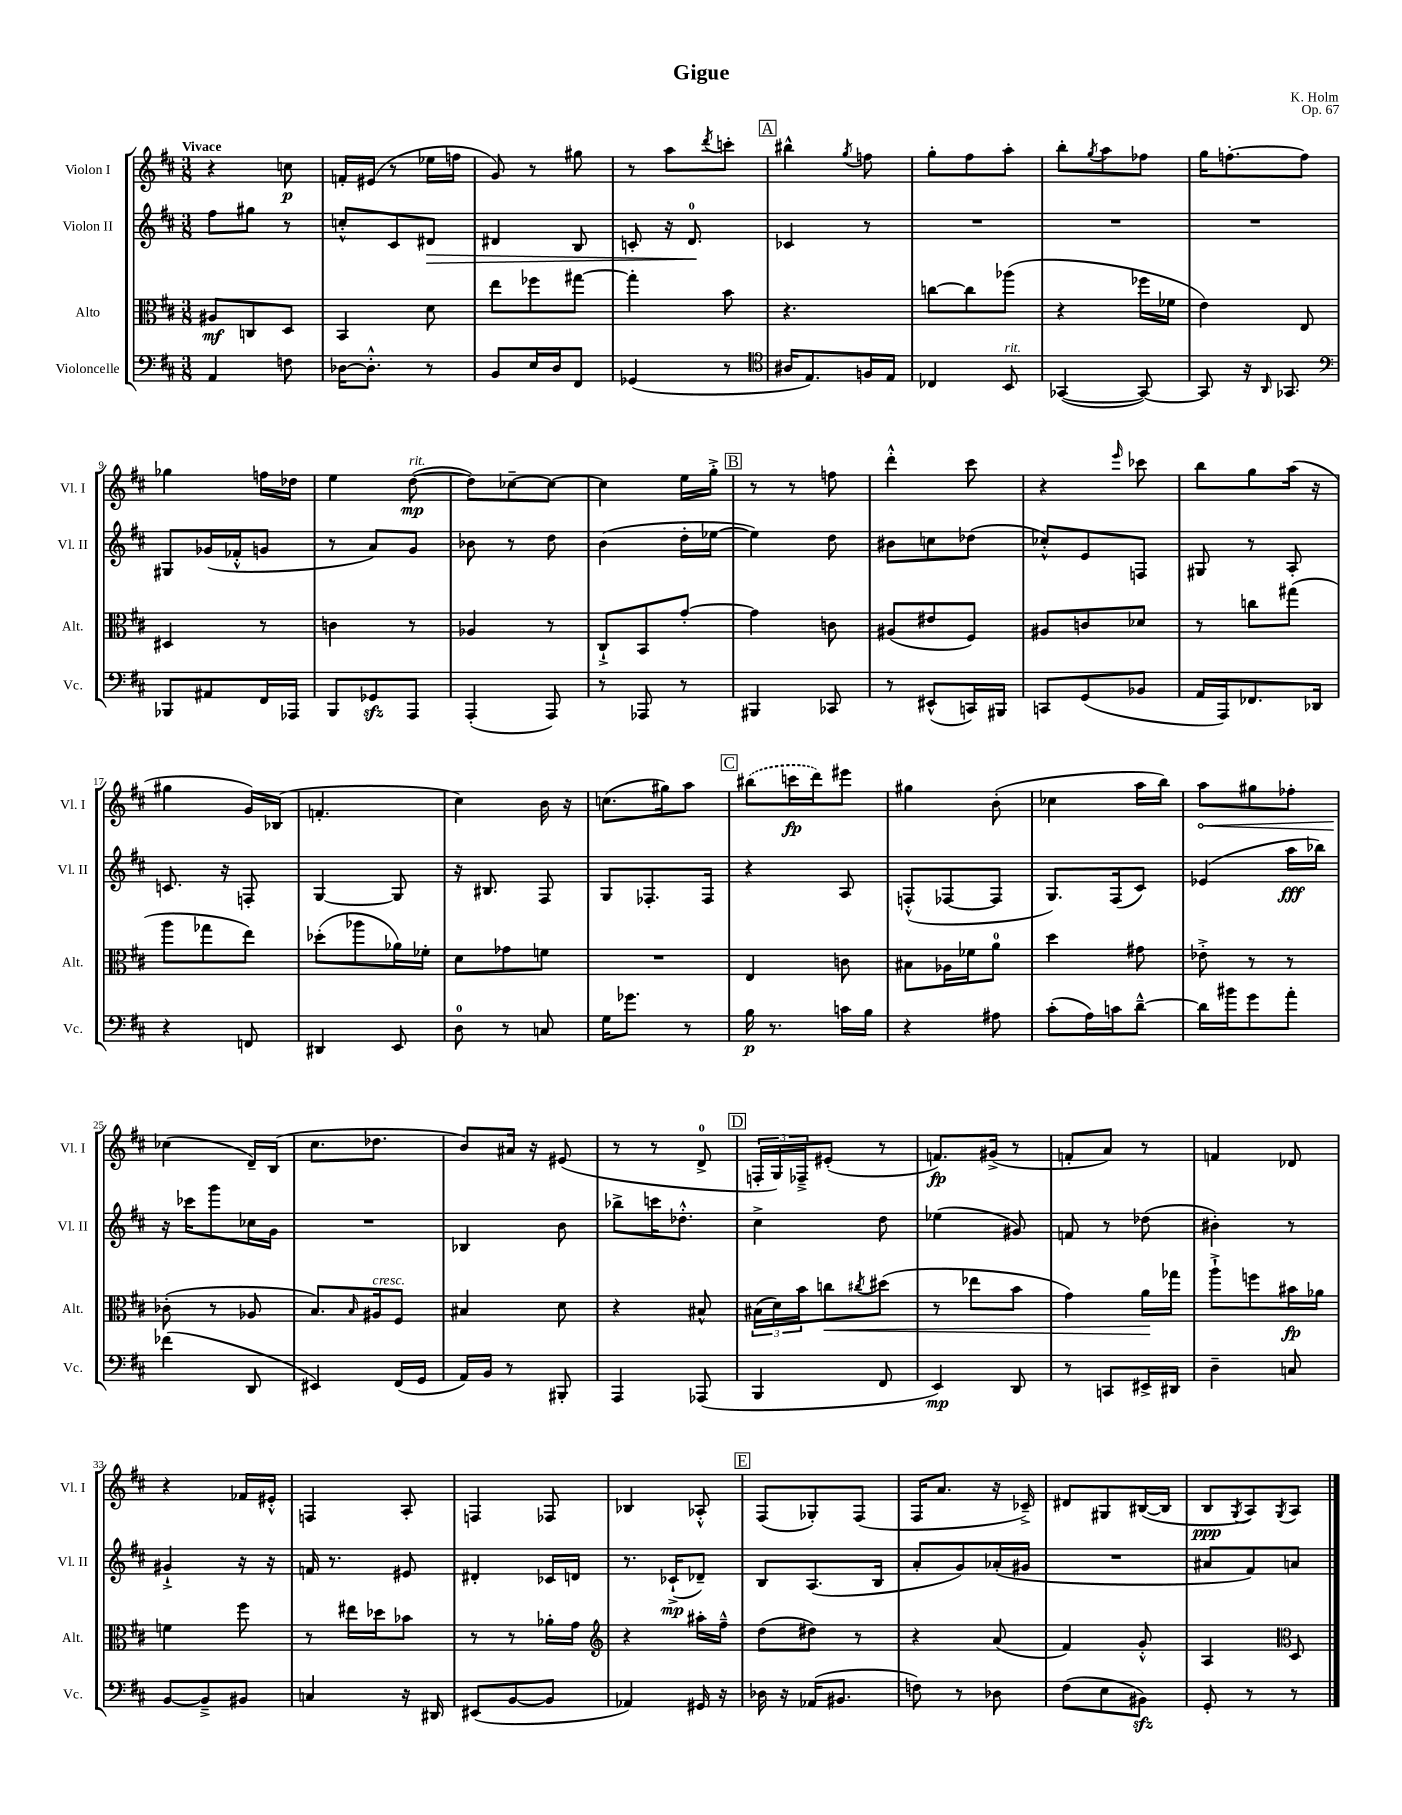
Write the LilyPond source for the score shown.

\header { title = "Gigue" composer = "K. Holm" opus = "Op. 67" }
<<
\new StaffGroup <<
\new Staff = "s0" \with { instrumentName = "Violon I" shortInstrumentName = "Vl. I" } {
    \clef treble \key d \major \numericTimeSignature \time 3/8 \tempo "Vivace"
    r4 c''8\p |
    f'16-. eis'16( r8 ees''16 f''16 |
    g'8) r8 gis''8 |
    r8 a''8 \acciaccatura { d'''8 } c'''8-. |
    \mark \markup { \box "A" } bis''4-^ \acciaccatura { g''8 } f''8 |
    g''8-. fis''8 a''8-. |
    b''8-. \acciaccatura { g''8 } a''8 fes''8 |
    g''16 f''8.~-. f''8 |
    ges''4 f''16 des''16 |
    e''4 d''8~\mp^\markup { \italic "rit." }( |
    d''8) ces''8~-- ces''8~ |
    ces''4 e''16 g''16-.-> |
    \mark \markup { \box "B" } r8 r8 f''8 |
    d'''4-.-^ cis'''8 |
    r4 \grace { e'''16 } ces'''8 |
    b''8 g''8 a''16( r16 |
    gis''4 g'16) bes16( |
    f'4.-. |
    cis''4) b'16 r16 |
    c''8.( gis''16) a''8 |
    \mark \markup { \box "C" } \once \slurDashed bis''8( c'''16\fp d'''16) eis'''8 |
    gis''4 b'8-.( |
    ces''4 a''16 b''16) |
    \once \override Hairpin.circled-tip = ##t a''8\< gis''8 fes''8-. |
    ces''4\!( d'16--) b16( |
    cis''8. des''8. |
    b'8) ais'16 r16 eis'8( |
    r8 r8 d'8-0-> |
    \mark \markup { \box "D" } \tuplet 3/2 { f16-. g16) fes16---> } eis'8-.( r8 |
    f'8.\fp) gis'16->( r8 |
    f'8-. a'8) r8 |
    f'4 des'8 |
    r4 fes'16 eis'16-.-^ |
    f4 a8-. |
    f4 fes8 |
    bes4 aes8-.-^ |
    \mark \markup { \box "E" } fis8( ges8-.) fis8( |
    fis16 a'8. r16 ces'16--->) |
    dis'8 gis8 bis16~( bis16 |
    b8\ppp \acciaccatura { g8 } a8) \acciaccatura { g8 } a8 \bar "|." |
}
\new Staff = "s1" \with { instrumentName = "Violon II" shortInstrumentName = "Vl. II" } {
    \clef treble \key d \major \numericTimeSignature \time 3/8
    fis''8 gis''8 r8 |
    c''8-.-^ cis'8 dis'8\> |
    dis'4 b8 |
    c'8-. r16 d'8.-0\! |
    \mark \markup { \box "A" } ces'4 r8 |
    R4. |
    R4. |
    R4. |
    gis8 ges'16( fes'16-.-^ g'8 |
    r8 a'8) g'8 |
    bes'8 r8 d''8 |
    b'4( d''16-. ees''16~ |
    \mark \markup { \box "B" } ees''4) d''8 |
    bis'8 c''8 des''8( |
    ces''8-.-^) e'8 f8 |
    gis8 r8 a8-. |
    c'8. r16 f8-. |
    g4~ g8 |
    r16 bis8. fis8 |
    g8 fes8.-. fes16 |
    \mark \markup { \box "C" } r4 a8 |
    f8-.-^( fes8~ fes8 |
    g8.) fis16( cis'8) |
    ees'4( a''16\fff bes''16) |
    r16 ces'''16 g'''8 ces''16 g'16 |
    R4. |
    bes4 b'8 |
    bes''8-> c'''16 des''8.-.-^ |
    \mark \markup { \box "D" } cis''4-> d''8 |
    ees''4( gis'8) |
    f'8 r8 des''8( |
    bis'4-.) r8 |
    gis'4-!-> r16 r16 |
    f'16 r8. eis'8 |
    dis'4-. ces'16 d'16 |
    r8. ces'16-!->\mp( des'8--) |
    \mark \markup { \box "E" } b8 a8.( b16 |
    a'8-. g'8) aes'16-.( gis'16 |
    R4. |
    ais'8 fis'8) a'8 \bar "|." |
}
\new Staff = "s2" \with { instrumentName = "Alto" shortInstrumentName = "Alt." } {
    \clef alto \key d \major \numericTimeSignature \time 3/8
    ais8\mf c8 d8 |
    b,4 d'8 |
    e''8 fes''8 gis''8~ |
    gis''4-. b'8 |
    \mark \markup { \box "A" } r4. |
    c''8~ c''8 aes''8( |
    r4 fes''16 fes'16 |
    e'4) e8 |
    dis4 r8 |
    c'4 r8 |
    aes4 r8 |
    cis8-!-> b,8 g'8~-. |
    \mark \markup { \box "B" } g'4 c'8 |
    ais8( eis'8 fis8) |
    ais8 c'8 des'8 |
    r8 c''8 gis''8( |
    a''8 ges''8 e''8) |
    des''8-.( aes''8 aes'16) fes'16-. |
    d'8 ges'8 f'8 |
    R4. |
    \mark \markup { \box "C" } e4 c'8 |
    bis8 aes16 fes'16 a'8-0 |
    d''4 gis'8 |
    ees'8-.-> r8 r8 |
    ces'8-.( r8 aes8 |
    b8.) \grace { b16 } ais16^\markup { \italic "cresc." } fis8 |
    bis4 d'8 |
    r4 bis8-^ |
    \mark \markup { \box "D" } \tuplet 3/2 { bis16( d'16) b'16 } c''8\< \acciaccatura { cis''8 } dis''8( |
    r8 ees''8 b'8 |
    g'4) a'16\! ges''16 |
    a''8-!-> f''8 bis'16\fp aes'16 |
    f'4 fis''8 |
    r8 eis''16 des''16 bes'8 |
    r8 r8 aes'16-. g'16 |
    \clef treble r4 ais''16-. fis''16---^ |
    \mark \markup { \box "E" } d''8( dis''8) r8 |
    r4 a'8( |
    fis'4) g'8-.-^ |
    a4 \clef alto d8 \bar "|." |
}
\new Staff = "s3" \with { instrumentName = "Violoncelle" shortInstrumentName = "Vc." } {
    \clef bass \key d \major \numericTimeSignature \time 3/8
    a,4 f8 |
    des16~ des8.-.-^ r8 |
    b,8 e16 d16 fis,8 |
    ges,4( r8 |
    \mark \markup { \box "A" } \clef tenor ais16 e8.) f16 e16 |
    ces4 b,8^\markup { \italic "rit." } |
    ges,4~( ges,8~) |
    ges,8 r16 \grace { a,16 } ges,8. |
    \clef bass bes,,8 ais,8 fis,16 aes,,16 |
    b,,8 ges,8\sfz a,,8 |
    a,,4-.( a,,8) |
    r8 aes,,8 r8 |
    \mark \markup { \box "B" } bis,,4 ces,8 |
    r8 eis,8-^( c,16) bis,,16 |
    c,8 g,8( bes,8 |
    a,16 a,,16) fes,8. des,16 |
    r4 f,8 |
    dis,4 e,8 |
    d8-0 r8 c8 |
    g16 ges'8. r8 |
    \mark \markup { \box "C" } b16\p r8. c'16 b16 |
    r4 ais8 |
    cis'8-.( a16) c'16 d'8~---^ |
    d'16 bis'16 g'8 a'8-. |
    fes'4( d,8 |
    eis,4) fis,16( g,16 |
    a,16) b,16 r8 bis,,8-. |
    a,,4 aes,,8( |
    \mark \markup { \box "D" } b,,4 fis,8 |
    e,4\mp) d,8 |
    r8 c,8 eis,16-> dis,16 |
    d4-- c8 |
    b,8~ b,8---> bis,8 |
    c4 r16 dis,16 |
    eis,8( b,8~ b,8 |
    aes,4) gis,16 r16 |
    \mark \markup { \box "E" } des16 r16 aes,16( bis,8. |
    f8) r8 des8 |
    fis8( e8 bis,8\sfz) |
    g,8-. r8 r8 \bar "|." |
}
>>
>>
